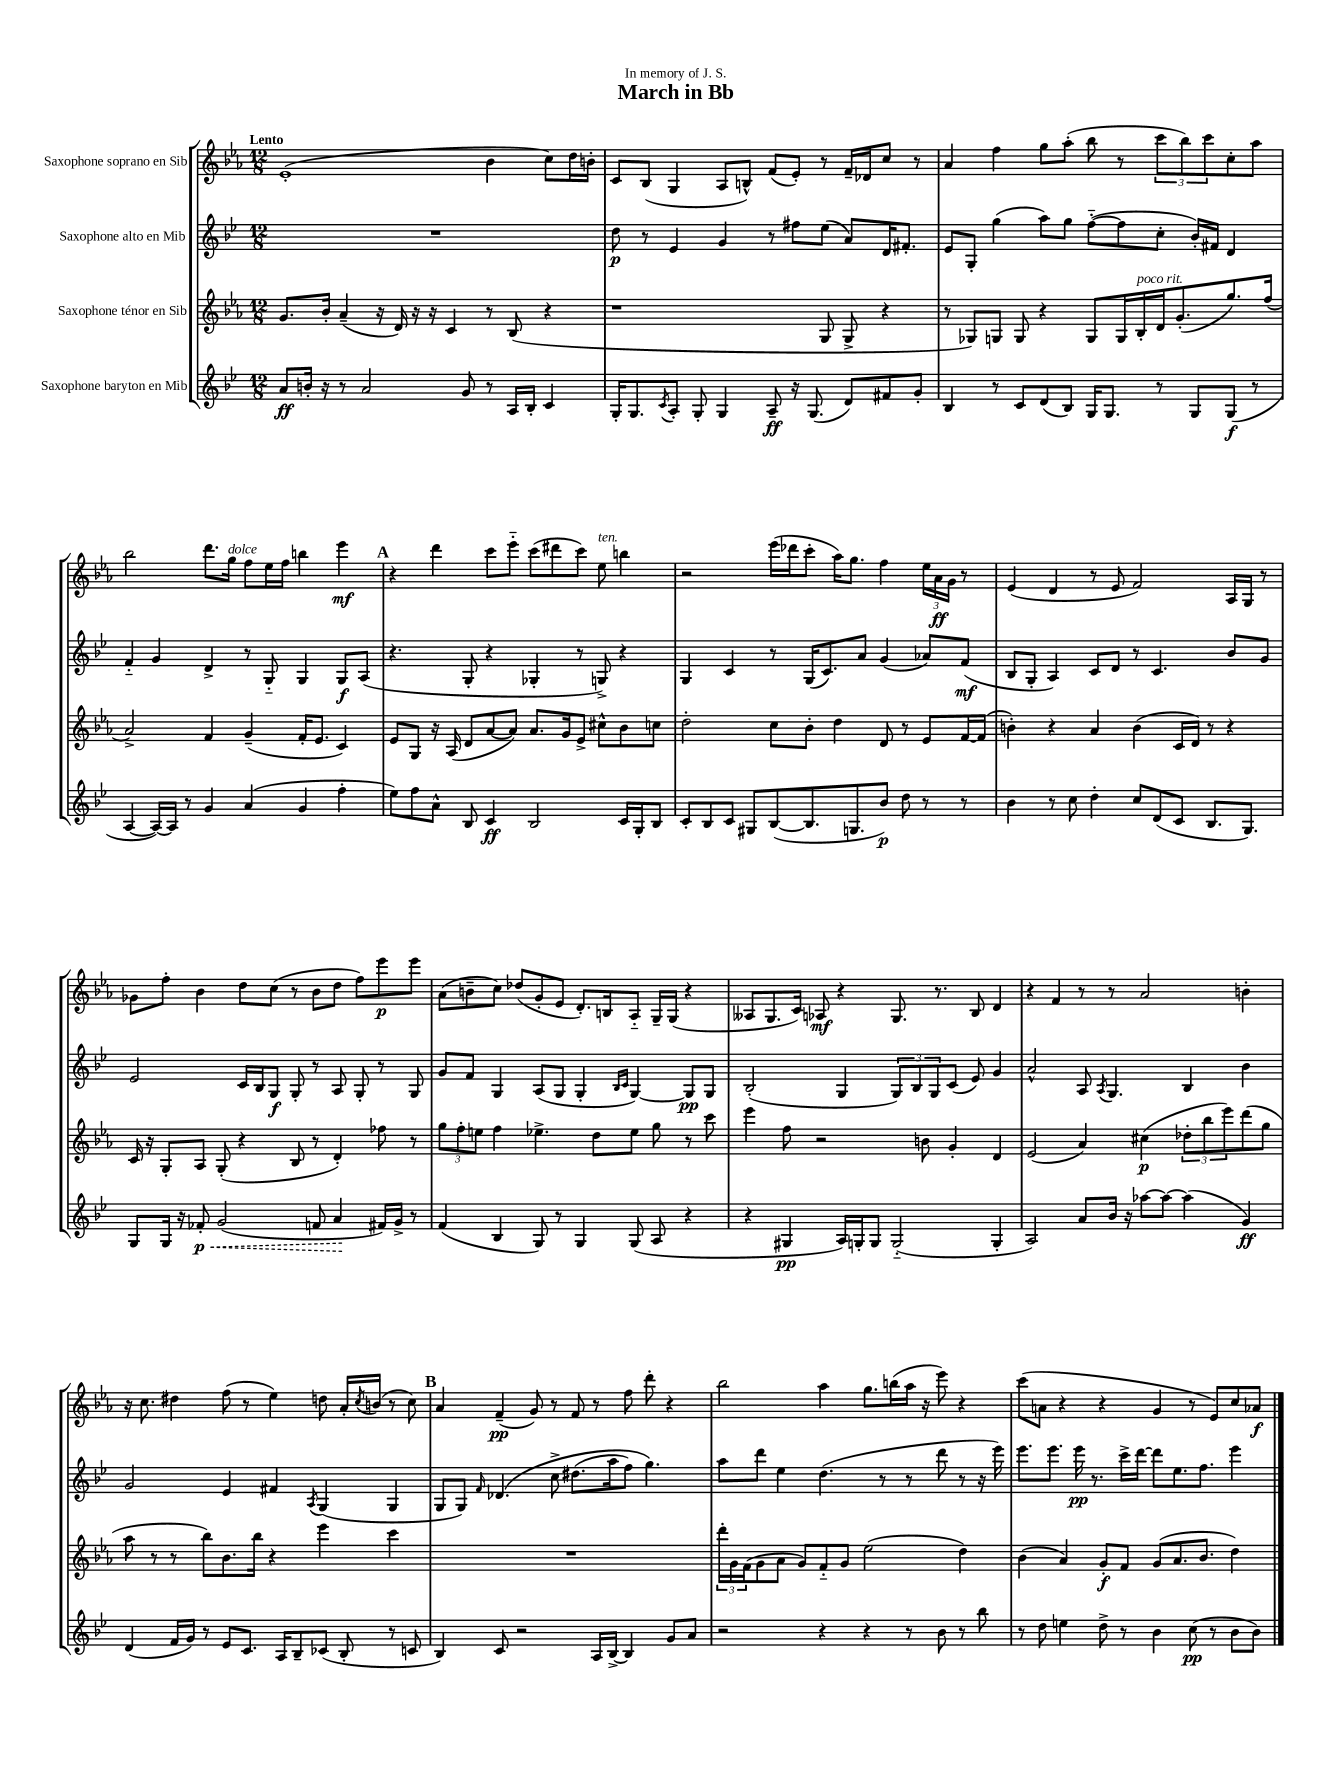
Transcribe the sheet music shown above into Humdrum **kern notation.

**kern	**kern	**kern	**kern
*staff4	*staff3	*staff2	*staff1
*clefG2	*clefG2	*clefG2	*clefG2
*k[b-e-]	*k[b-e-a-]	*k[b-e-]	*k[b-e-a-]
*M12/8	*M12/8	*M12/8	*M12/8
8a	8.g	1.r	(1e-'
16b'	.	.	.
16r	16b-'	.	.
8r	(4a-~	.	.
2a	.	.	.
.	16r	.	.
.	16d)	.	.
.	16r	.	.
.	16r	.	.
.	4c	.	.
8g	.	.	.
8r	8r	.	4b-
16A	(8B-	.	.
16B-'	.	.	.
4c	4r	.	8cc)
.	.	.	16dd
.	.	.	16b'
=	=	=	=
16G'	1r	8dd	8c
8.G	.	.	.
.	.	8r	(8B-
8qc	.	.	.
8A'	.	4e-	4G
8G'	.	.	.
4G	.	4g	8A-
.	.	.	8B^^)
8A~	.	8r	(8f
16r	.	8ff#	8e-')
(8.G	.	.	.
.	8G	(8ee-	8r
8d)	8G^	8a)	16f~
.	.	.	16d-
8f#	4r	16d	8cc
.	.	8.f#'	.
8g'	.	.	8r
=	=	=	=
4B-	8r	8e-	4a-
.	8G-)	8G'	.
8r	8G	(4gg	4ff
8c	8G	.	.
(8d	4r	8aa)	8gg
8B-)	.	8gg	(8aa-'
16G	8G	([8ff'~	8bb-
8.G	.	.	.
.	16G	8ff]	8r
.	16B-'	.	.
8r	16d	8cc'	12ccc
.	(8.g'	.	.
.	.	.	12bb-)
8G	.	16b-')	.
.	.	.	12ccc
.	.	16f#	.
(8G	8.gg)	4d	8cc'
8r	.	.	8aa-
.	(16ff	.	.
=	=	=	=
[4A	2a-^)	4f'~	2bb-
16A_)	.	4g	.
16A]	.	.	.
8r	.	.	.
4g	4f	4d^	8.ddd
.	.	.	16gg
(4a	(4g~	8r	8ff
.	.	8G'~	16ee-
.	.	.	16ff
4g	16f'	4G	4bb
.	8.e-	.	.
4ff'	4c)	8G	4eee-
.	.	(8A	.
=	=	=	=
8ee-)	8e-	4.r	4r
8ff	8G	.	.
8a^^	16r	.	4ddd
.	(16A-	.	.
8B-	8d	8G'	.
4c	[8a-	4r	8ccc
.	8a-])	.	8eee-'~
2B-	8.a-	4G-'	(8ccc
.	.	.	8ddd#
.	16g	.	.
.	8e-^	8r	8ccc)
.	8cc#^^	8G^)	8ee-
16c	8b-	4r	4bb
16G'	.	.	.
8B-	8cc	.	.
=	=	=	=
8c'	2dd'	4G	2r
8B-	.	.	.
8c	.	4c	.
8G#	.	.	.
([8B-	8cc	8r	(16eee-
.	.	.	16ddd-
8.B-]	8b-'	(16G	8ccc'
.	.	8.c)	.
.	4dd	.	16aa-)
8.G	.	.	8.gg
.	.	8a	.
8b-)	8d	(4g	4ff
8dd	8r	.	.
8r	8e-	8a-)	24ee-
.	.	.	24a-
.	.	.	24g
8r	[16f	(8f	8r
.	(16f]	.	.
=	=	=	=
4b-	4b')	8B-	(4e-
.	.	8G'	.
8r	4r	4A)	4d
8cc	.	.	.
4dd'	4a-	8c	8r
.	.	8d	8e-
8cc	(4b	8r	2f)
(8d	.	4.c	.
8c	16c	.	.
.	16d)	.	.
8.B-	8r	.	.
.	4r	8b-	16A-
8.G)	.	.	16G
.	.	8g	8r
=	=	=	=
8G	16c	2e-	8g-
.	16r	.	.
16G	8G'	.	8ff'
16r	.	.	.
8f-'	8A-	.	4b-
(2g	(8G'	.	.
.	4r	16c	8dd
.	.	16B-	.
.	.	8G	(8cc
.	8B-	8G'	8r
8f	8r	8r	8b-
4a	4d')	8A	8dd
.	.	8G'	8ff)
16f#)	8ff-	8r	8eee-
16g^	.	.	.
8r	8r	8G	8eee-
=	=	=	=
(4f	12gg	8g	(8a-
.	12ff'	.	.
.	.	8f	8b~
.	12ee	.	.
4B-	4ff	4G	8cc)
.	.	.	(8dd-
8G)	4.ee-^	(8A	8g'
8r	.	8G	8e-
4G	.	4G'	8.d')
.	8dd	.	.
.	.	.	16B
.	.	16qqB-	.
.	.	16qqc	.
(8G	8ee-	[4G)	8A-'~
8A	8gg	.	16G~
.	.	.	(16G
4r	8r	8G]	4r
.	8ccc	8G	.
=	=	=	=
4r	4eee-	(2B-'	8A--
.	.	.	8.G
4G#	8ff	.	.
.	.	.	16c)
.	2r	.	8A-
16A)	.	4G	4r
16G'	.	.	.
8G	.	.	.
(2G'~	.	12G)	8.G
.	.	12B-	.
.	8b	.	.
.	.	12G	.
.	.	.	8.r
.	4g'	(8c	.
.	.	8e-)	8B-
4G'	4d	4g	4d
=	=	=	=
2A)	(2e-	2a^^	4r
.	.	.	4f
8a	4a-)	8A	8r
.	.	8qA	.
16b-	.	4.G	8r
16r	.	.	.
[8aa-	(4cc#	.	2a-
8aa-_	.	.	.
(4aa-]	12dd-'	4B-	.
.	12bb-	.	.
.	12eee-)	.	.
4g)	(8ddd	4b-	4b'
.	8gg	.	.
=	=	=	=
(4d	8aa-	2g	16r
.	.	.	8.cc
.	8r	.	.
16f	8r	.	4dd#
16g)	.	.	.
8r	8bb-)	.	.
8e-	8.b-	4e-	(8ff
8.c	.	.	8r
.	16bb-	.	.
.	4r	4f#	4ee-)
16A	.	.	.
8B-~	.	.	.
.	.	8qA	.
(8c-	4eee-	(4G	8dd
8B-'	.	.	16a-'
.	.	.	8qcc
.	.	.	(16b
8r	4ccc	4G	8r
8c	.	.	8cc)
=	=	=	=
4B-)	1.r	8G	4a-
.	.	8G)	.
.	.	16qqf	.
8c	.	&(4.d-	(4f~
2r	.	.	.
.	.	.	8g)
.	.	8cc^	8r
.	.	(8.dd#	8f
16A	.	.	8r
[16B-^	.	16aa	.
4B-]	.	8ff)	8ff
.	.	4.gg&)	8ddd'
8g	.	.	4r
8a	.	.	.
=	=	=	=
2r	24ddd'	8aa	2bb-
.	24g	.	.
.	(24f	.	.
.	8g	8ddd	.
.	8a-	4ee-	.
.	8g)	.	.
4r	8f'~	(4.dd	4aa-
.	8g	.	.
4r	(2ee-	.	8.gg
.	.	8r	.
.	.	.	(16bb
8r	.	8r	16aa-
.	.	.	16r
8b-	.	8ddd	8eee-)
8r	4dd)	8r	4r
8bb-	.	16r	.
.	.	16eee-)	.
=	=	=	=
8r	(4b-	8.eee-	(8ccc
8dd	.	.	8a
.	.	8.eee-	.
4ee	4a-)	.	4r
.	.	16eee-	.
.	.	8.r	.
8dd^	8g'	.	4r
8r	8f	16ccc^	.
.	.	[16ddd	.
4b-	(8g	8ddd]	4g
.	8.a-	8.ee-	.
(8cc	.	.	8r
.	8.b-	8.ff	.
8r	.	.	8e-)
8b-	4dd)	4eee-	8cc
8b-)	.	.	8a-
==	==	==	==
*-	*-	*-	*-
